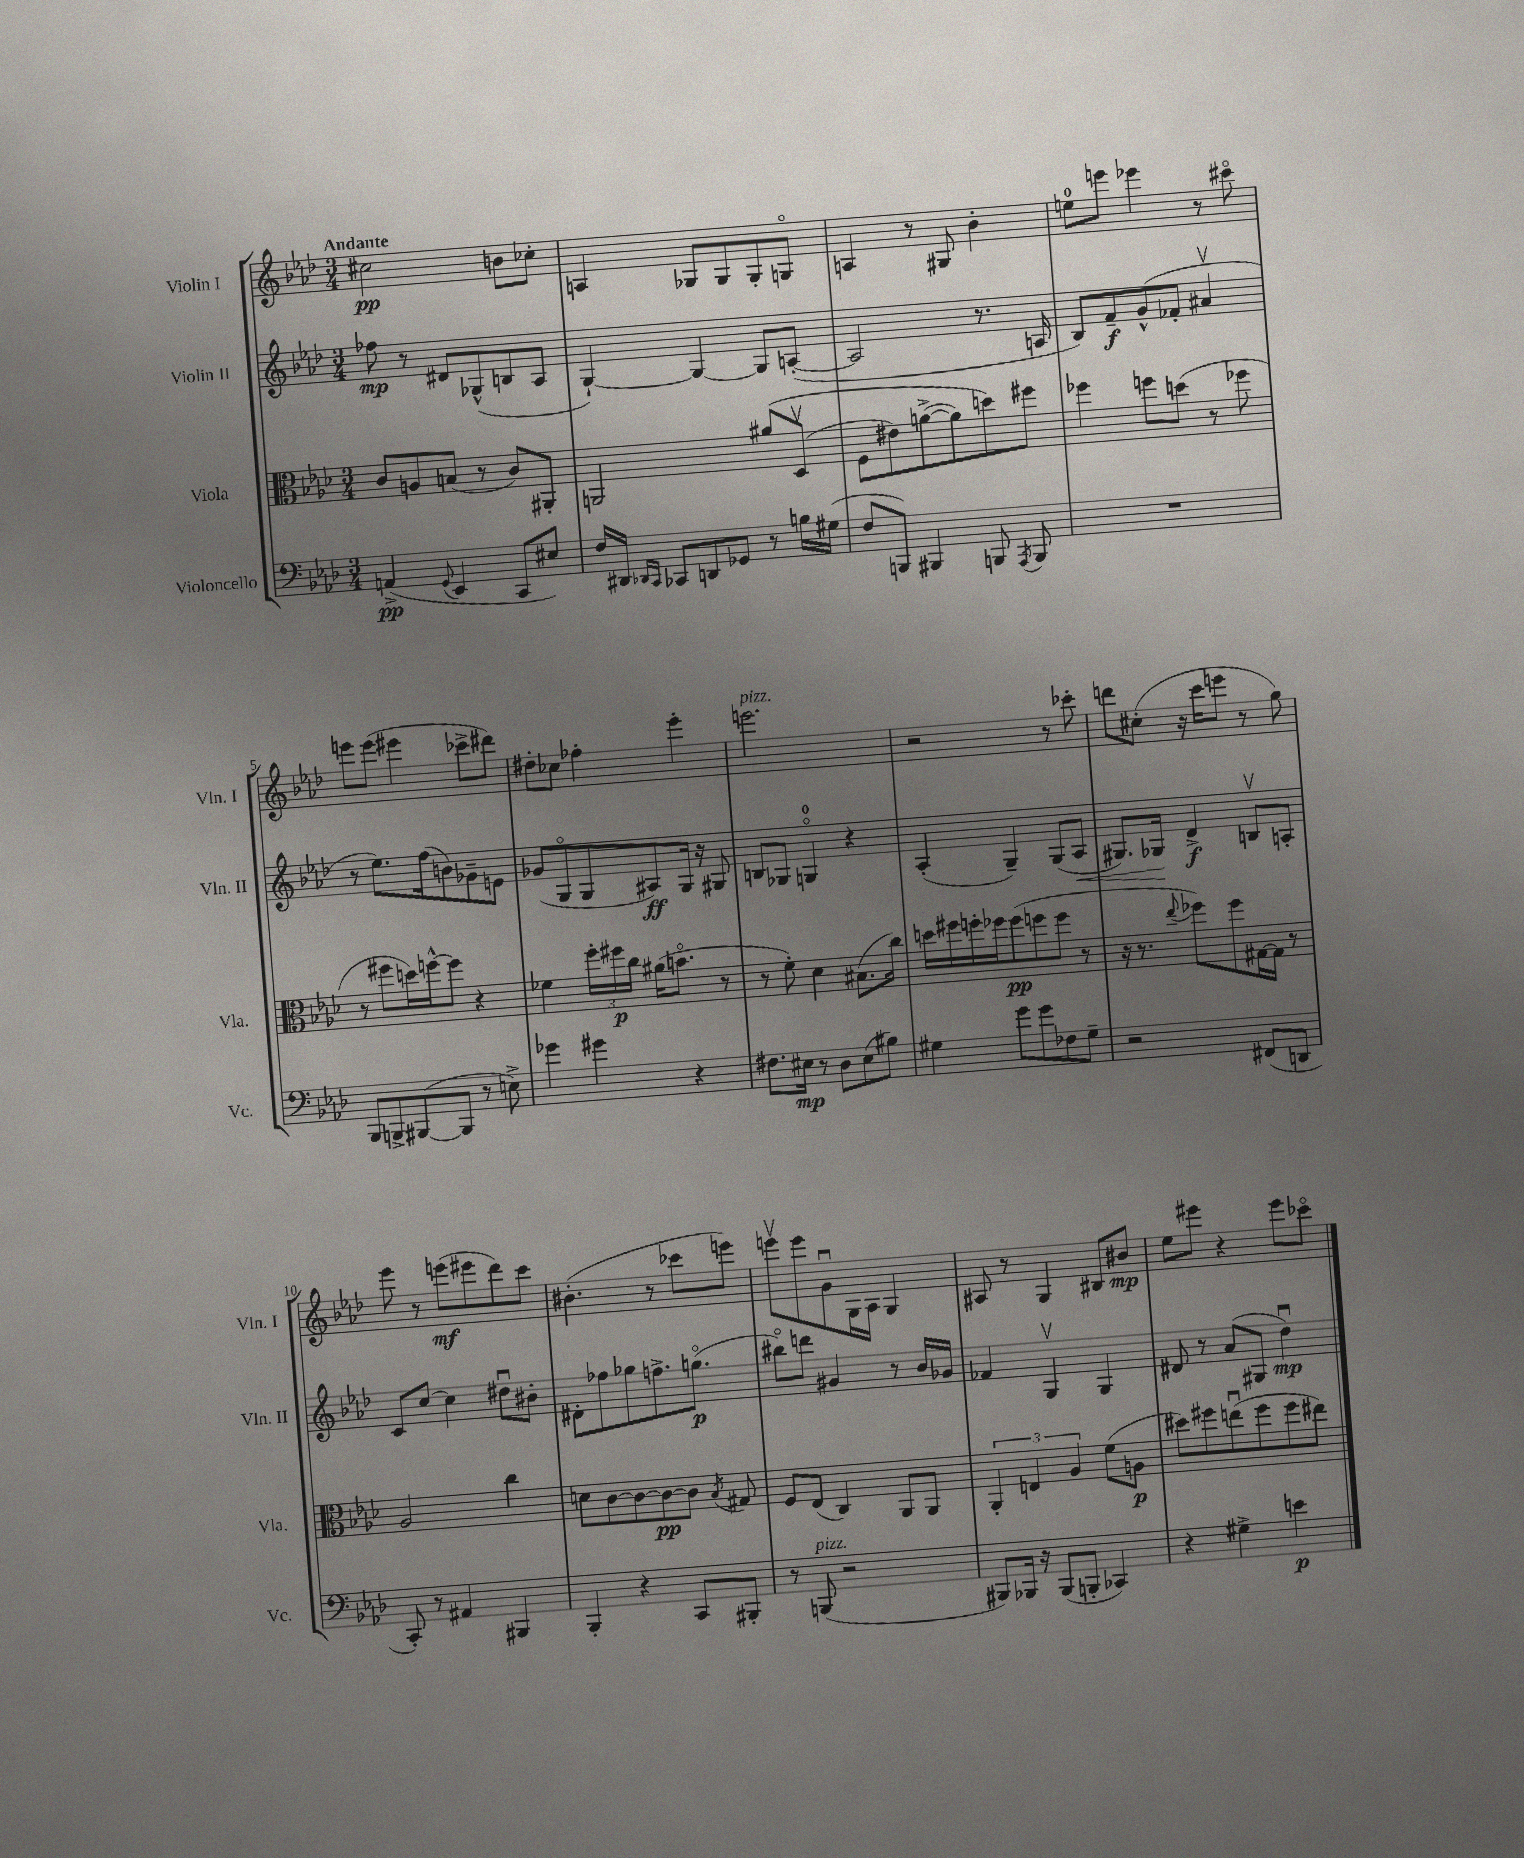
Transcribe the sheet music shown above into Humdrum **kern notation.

**kern	**kern	**kern	**kern
*staff4	*staff3	*staff2	*staff1
*clefF4	*clefC3	*clefG2	*clefG2
*k[b-e-a-d-]	*k[b-e-a-d-]	*k[b-e-a-d-]	*k[b-e-a-d-]
*M3/4	*M3/4	*M3/4	*M3/4
(4AA^/	8c/L	8ff-\	2cc#\
.	8A/	8r	.
8qqGG/	.	.	.
4EE-/	(8B/J	8d#/L	.
.	8r	(8G-^^/	.
8CC/L	8c/L)	8B/	8b\L
8E#/J)	8AA#'/J	8A-/J	8cc-'\J
=	=	=	=
16F/LL	2AA/	[4G`/)	4A/
16DD#/JJ	.	.	.
16qqDD-/LL	.	.	.
16qqCC/JJ	.	.	.
8CC-/L	.	.	.
8DD/	.	4G/_	8G-/L
8GG-/J	.	.	8G-/
8r	&(8a#/L	8G/]L	8G-'/
16B\LL	(8D-v/J	([8A'/J	8Go/J
(16G#\JJ	.	.	.
=	=	=	=
8F/L	8F\L	2A/]	4A/
8BBB/J)	8e#\)	.	.
4BBB#/	([8a^\	.	8r
.	8a\])	.	8G#/
8BBB/	8dd\&)	8.r	4b-'\
8qAAA-/	.	.	.
8BBB/	8ff#\J	.	.
.	.	16A/	.
=	=	=	=
2.r	4ff-\	8B-/L)	8ee\L
.	.	8f~/	8eee\J
.	8ff\L	(8g^^/	4eee-\
.	(8dd\J	8f-'/J	.
.	8r	4a#v/	8r
.	8ff-\	.	8ccc#o\
=	=	=	=
8BBB-/L	8r	8r	8eee\L
8BBB^/	8ff#\L	8.ee-\L)	(8eee\J
([8BBB#/	16dd\L)	.	4eee#\
.	[16ff^^\J	(16ff\k	.
8BBB#/]J	8ff\]J	8b\)	.
8r	4r	8g-~\	8ccc-^\L
8E^\)	.	8e\J	8ddd#\J)
=	=	=	=
4g-\	4f-\	(8g-/L	8dd#'\L
.	.	8Go/	8cc-\J
4g#\	24ff'\LL	8G/	4ff-'\
.	24ff#\	.	.
.	24cc\JJ	.	.
.	(16a#\LK	8A#/)	.
.	8.bo\J	.	.
4r	.	16G/Jk	4eee-'\
.	.	16r	.
.	8r	8G#/	.
=	=	=	=
8.F#\L	8r	8B/L	2.eee\
.	8f'\)	8G-/J	.
16E#\Jk	.	.	.
8r	4d-\	4Go/	.
8D-\L	.	.	.
(8E#\	(8.B#\L	4r	.
8B#\J)	.	.	.
.	16cc\Jk)	.	.
=	=	=	=
4G#\	16dd\LL	(4A-'/	2r
.	16ff#\	.	.
.	16ff'\	.	.
.	16ff-\J	.	.
8g\L	(8ff-\	4G~/)	.
8g\	8ff\	.	.
8F-\	8ff\J	(8G/L	8r
8G#~\J	8r	8A-/J	8ccc-'\
=	=	=	=
2r	16r	8.G#/L)	8ddd\L
.	8.r	.	.
.	.	.	(8cc#'\J
.	.	16G-/Jk	.
.	8qqee-/	.	.
.	8ff-\L)	4d-^/	16r
.	.	.	16ccc\LK
.	8ff-\	.	8eee\J
(8FF#/L	[16G#\L	8Bv/L	8r
.	16G#\]JJ	.	.
8DD/J	8r	8A'/J	8gg\)
=	=	=	=
8CC'/)	2A-/	8c/L	8eee-\
8r	.	[8cc/J	8r
4AA#/	.	4cc\]	(8eee\L
.	.	.	8eee#\
4BBB#/	4cc\	8dd#u\L	8ddd-\)
.	.	8b#'\J	8ccc\J
=	=	=	=
4BBB-'/	8d\L	8d#'\L	(4.b#'\
.	[8c\	8ff-\	.
4r	8c\_	8gg-\	.
.	8c\_	8.ff^\	8r
8CC/L	8c\]J	.	8ccc-\L
.	.	(8.ggo\J	.
.	8qB-/	.	.
8BBB#'/J	8G#/	.	8eee\J)
=	=	=	=
8r	8F/L	8bb#o\L)	8eeev\L
(8BBB/	(8E-/J	8ddd\J	8eee\
2r	4C/)	4g#/	8gu\
.	.	.	16G\L
.	.	.	16A-\JJ
.	8AA-/L	8r	4G/
.	8AA-/J	16b-/LL	.
.	.	16g-/JJ	.
=	=	=	=
8BBB#/L)	6AA-'/	4f-/	8A#/
16BBB-/Jk	.	.	8r
.	6E/	.	.
16r	.	.	.
(8BBB-/L	.	4Gv/	4G/
.	6A-/	.	.
8BBB'/J	.	.	.
4CC-/)	(8f\L	4G/	8B#/L
.	8A\J	.	8b#/J
=	=	=	=
4r	8dd#\L)	8d#/	8ee-\L
.	8ff#\	8r	8eee#\J
4G#^\	(8eeu\	(8a-/L	4r
.	8ff#\	8G#/J	.
4e\	8ff#\	4dd-u\)	8eee#\L
.	8ee#\J)	.	8ccc-o\J
==	==	==	==
*-	*-	*-	*-
